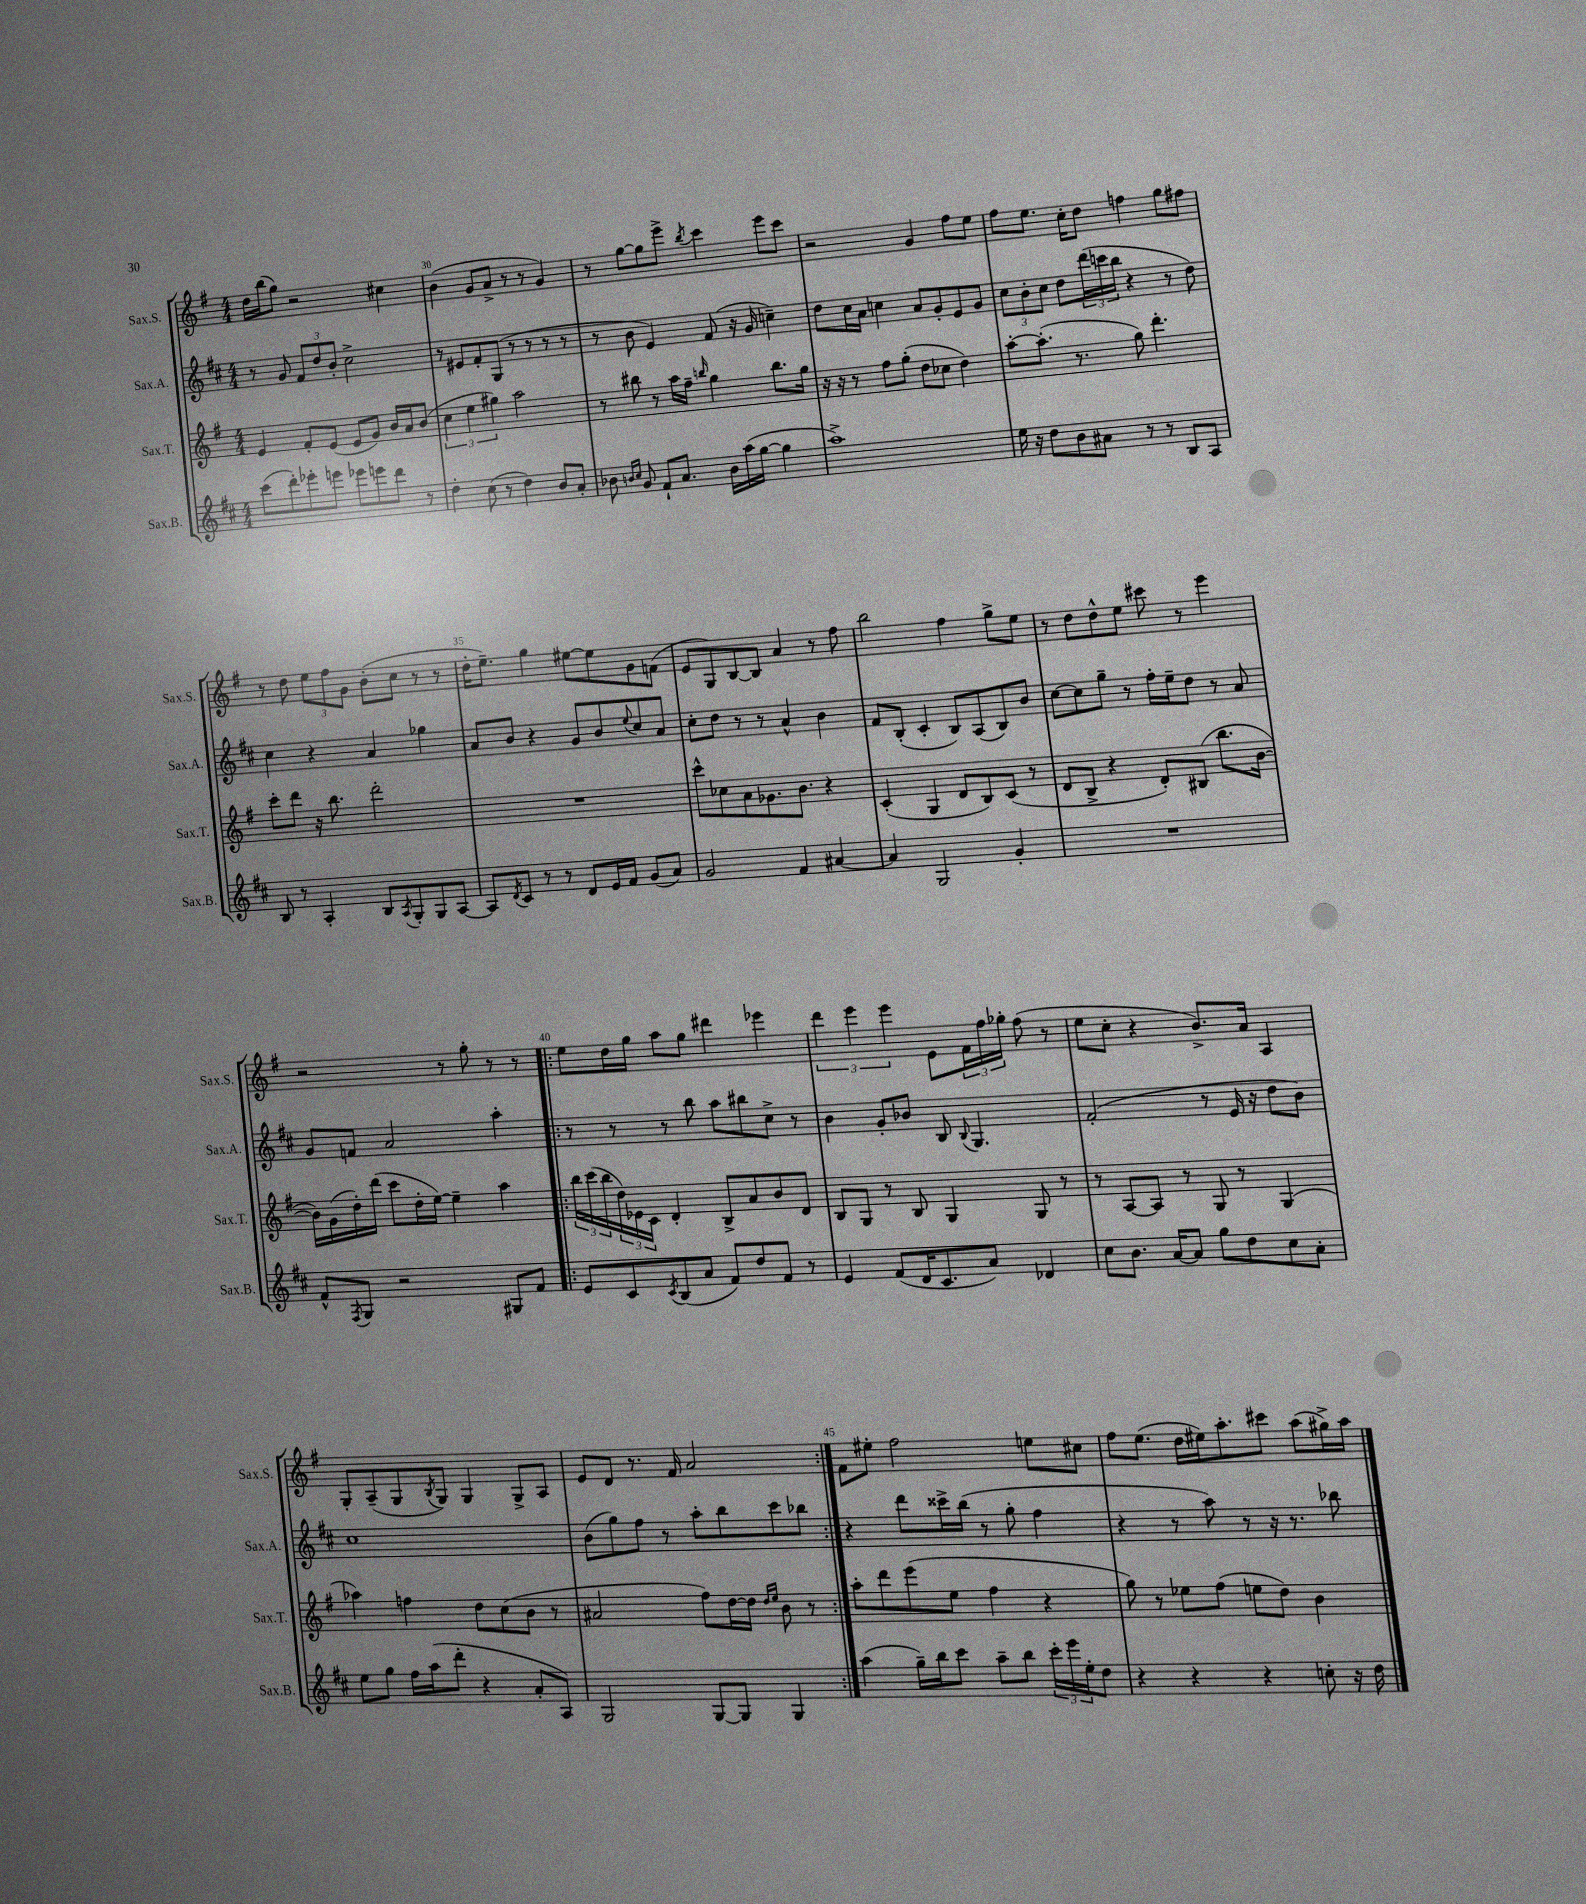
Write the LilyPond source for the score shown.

<<
\new StaffGroup <<
\new Staff = "s0" \with { instrumentName = "Sax.S." shortInstrumentName = "Sax.S." } {
    \clef treble \key g \major \numericTimeSignature \time 4/4
    d''16 b''16( g''8) r2 cis''4 |
    b'4( g'8 a'8-> r8 r8 g'4) |
    r8 g''8~ g''8 e'''8-> \acciaccatura { b''8 } c'''4 e'''8 c'''8 |
    r2 g'4 fis''8 e''8 |
    fis''8 e''8. c''16-. d''8 f''4 g''8 fis''8 |
    r8 d''8 \tuplet 3/2 { e''8 fis''8 g'8 } b'8-.( c''8 r8 r8 |
    d''16-. e''8.--) g''4 eis''8~ eis''8 g'8 f'8( |
    e'8 g8) b8~ b8 a'4 r8 fis''8 |
    b''2 fis''4 g''8-> e''8 |
    r8 d''8 d''8-^ e''8 cis'''8 r8 e'''4 |
    r2 r8 g''8-. r8 r8 |
    \repeat volta 2 { e''8 d''16 g''16 a''8 g''8 dis'''4 ees'''4 |
    \tuplet 3/2 { d'''4 e'''4 e'''4 } e'8 \tuplet 3/2 { fis'16 fis''16 ges''16-. } fis''8( r8 |
    e''8 c''8-. r4 b'8.->) a'16 a4 |
    g8-. a8--( g8 \acciaccatura { b8 } g8) g4 g8-> a8 |
    e'8 d'8 r8. fis'16 a'2 | }
    fis'8 eis''8-. fis''2 e''8 cis''8 |
    fis''8 e''8.( d''16 eis''16) a''8.-. cis'''8 a''8( gis''16->) a''16 \bar "|." |
}
\new Staff = "s1" \with { instrumentName = "Sax.A." shortInstrumentName = "Sax.A." } {
    \clef treble \key d \major \numericTimeSignature \time 4/4
    r8 g'8 \tuplet 3/2 { fis'8 d''8 b'8-. } cis''2-> |
    r8 eis'8 fis'8-. g8( r8 r8 r8 r8 |
    r8 b'8 e'4) fis'8( r16 g'16 c''4--) |
    d''8 cis''16 a'16 c''4 a'8 g'8-. e'8 g'8 |
    \tuplet 3/2 { cis''8 b'8-. cis''8 } d''8 \tuplet 3/2 { d'''16( c'''16 b''16 } r4 r8 d''8) |
    cis''4 r4 a'4 ges''4 |
    a'8 b'8 r4 g'8 b'8 \appoggiatura { e''8 } cis''8 a'8 |
    cis''8-. d''8 r8 r8 a'4-^ b'4 |
    fis'8 b8-.( cis'4-. b8) a8( b8) b'8 |
    cis''8~ cis''8 g''8-- r8 fis''16-. e''16-- d''8 r8 a'8 |
    g'8 f'8 a'2 a''4-. |
    \repeat volta 2 { r8 r8 r8 b''8 a''8 bis''8 cis''8-> r8 |
    b'4 g'8-. bes'8 b8 \appoggiatura { b8 } g4. |
    fis'2-.( r8 e'16 r16 d''8 b'8) |
    cis''1 |
    b'8( g''8) fis''8 r8 a''8-. b''8 cis'''8 bes''8 | }
    r4 d'''8 cisis'''16-> b''16( r8 g''8-. fis''4 |
    r4 r8 a''8) r8 r16 r8. bes''8 \bar "|." |
}
\new Staff = "s2" \with { instrumentName = "Sax.T." shortInstrumentName = "Sax.T." } {
    \clef treble \key g \major \numericTimeSignature \time 4/4
    e'4 fis'8-. e'8( e'8 g'8) b'16 a'16 b'8( |
    \tuplet 3/2 { c''4 e''4 gis''4) } a''2 |
    r8 bis''8 r8 a''16 fis''16-- \grace { b''16 } g''4 b''8. g''16 |
    r16 r16 r8 fis''8 g''8-.( d''8 ces''8 d''4) |
    a''8~-. a''8.-.( r8. g''8) d'''4.-. |
    c'''8-. d'''8 r16 b''8. d'''2-. |
    R1 |
    c'''8-^ ces''8 a'8 ges'8. b'8. r4 |
    c'4-.( g4 d'8 b8) c'8( r8 |
    d'8 b8-> r4 d'8-.) bis8( b''8. b'16~ |
    b'16) g'16( d''16-.) d'''16( c'''8 d''16-. e''16~) e''4-- a''4 |
    \repeat volta 2 { \tuplet 3/2 { b''16 c'''16( b''16 } \tuplet 3/2 { d''16) ees'16 c'16 } d'4-. b8-> a'8 b'8 d'8 |
    b8 g8 r8 b8 g4 g8 r8 |
    r8 a8~ a8 r8 g8 r8 g4( |
    aes''4) f''4 d''8 c''8( b'8 r8 |
    ais'2 fis''8) d''16~ d''16 \grace { d''16 e''16 } b'8 r8 | }
    a''8-. d'''8 e'''8( e''8 fis''4 r4 |
    g''8) r8 ees''8 fis''8( e''8 d''8) b'4 \bar "|." |
}
\new Staff = "s3" \with { instrumentName = "Sax.B." shortInstrumentName = "Sax.B." } {
    \clef treble \key d \major \numericTimeSignature \time 4/4
    cis'''8( d'''8-.) ees'''8-. e'''8 ees'''8 e'''8 d'''8 r8 |
    d''4-. cis''8( r8 d''4) b'8 a'8-. |
    bes'8 \grace { b'16 cis''16 } g'8 fis'8-! a'8. b'16 a''16( g''16~ g''4 |
    a''1->) |
    e''16 r16 d''8 b'8 ais'8 r8 r8 b8 a8 |
    b8 r8 a4-. b8 \acciaccatura { a8 } g8-. g8 a8~ |
    a8 \acciaccatura { d'8 } cis'8 r8 r8 d'8 e'16 fis'16 g'8( a'8) |
    g'2 fis'4 ais'4~ |
    ais'4 g2 g'4-. |
    R1 |
    fis'8-^ \acciaccatura { fis8 } g8 r2 gis8 fis'8 |
    \repeat volta 2 { e'8 cis'8 \acciaccatura { cis'8 } b8( a'8 fis'8) d''8 fis'8 r8 |
    e'4 fis'8( d'16 cis'8. a'8) des'4 |
    cis''8 b'8. a'16~ a'8 g''8 d''8 cis''8 a'8-. |
    e''8 g''8 fis''16 a''16( d'''8-. r4 a'8-. a8) |
    g2 g8~ g8 g4 | }
    a''4( g''16--) b''16 cis'''8 a''8-- b''8 \tuplet 3/2 { cis'''16-. e'''16 e''16-. } d''8 |
    r4 r4 r4 c''8-. r16 d''16 \bar "|." |
}
>>
>>
\layout { \context { \Score currentBarNumber = #29 \override BarNumber.break-visibility = ##(#f #t #t) barNumberVisibility = #(every-nth-bar-number-visible 5) } }
